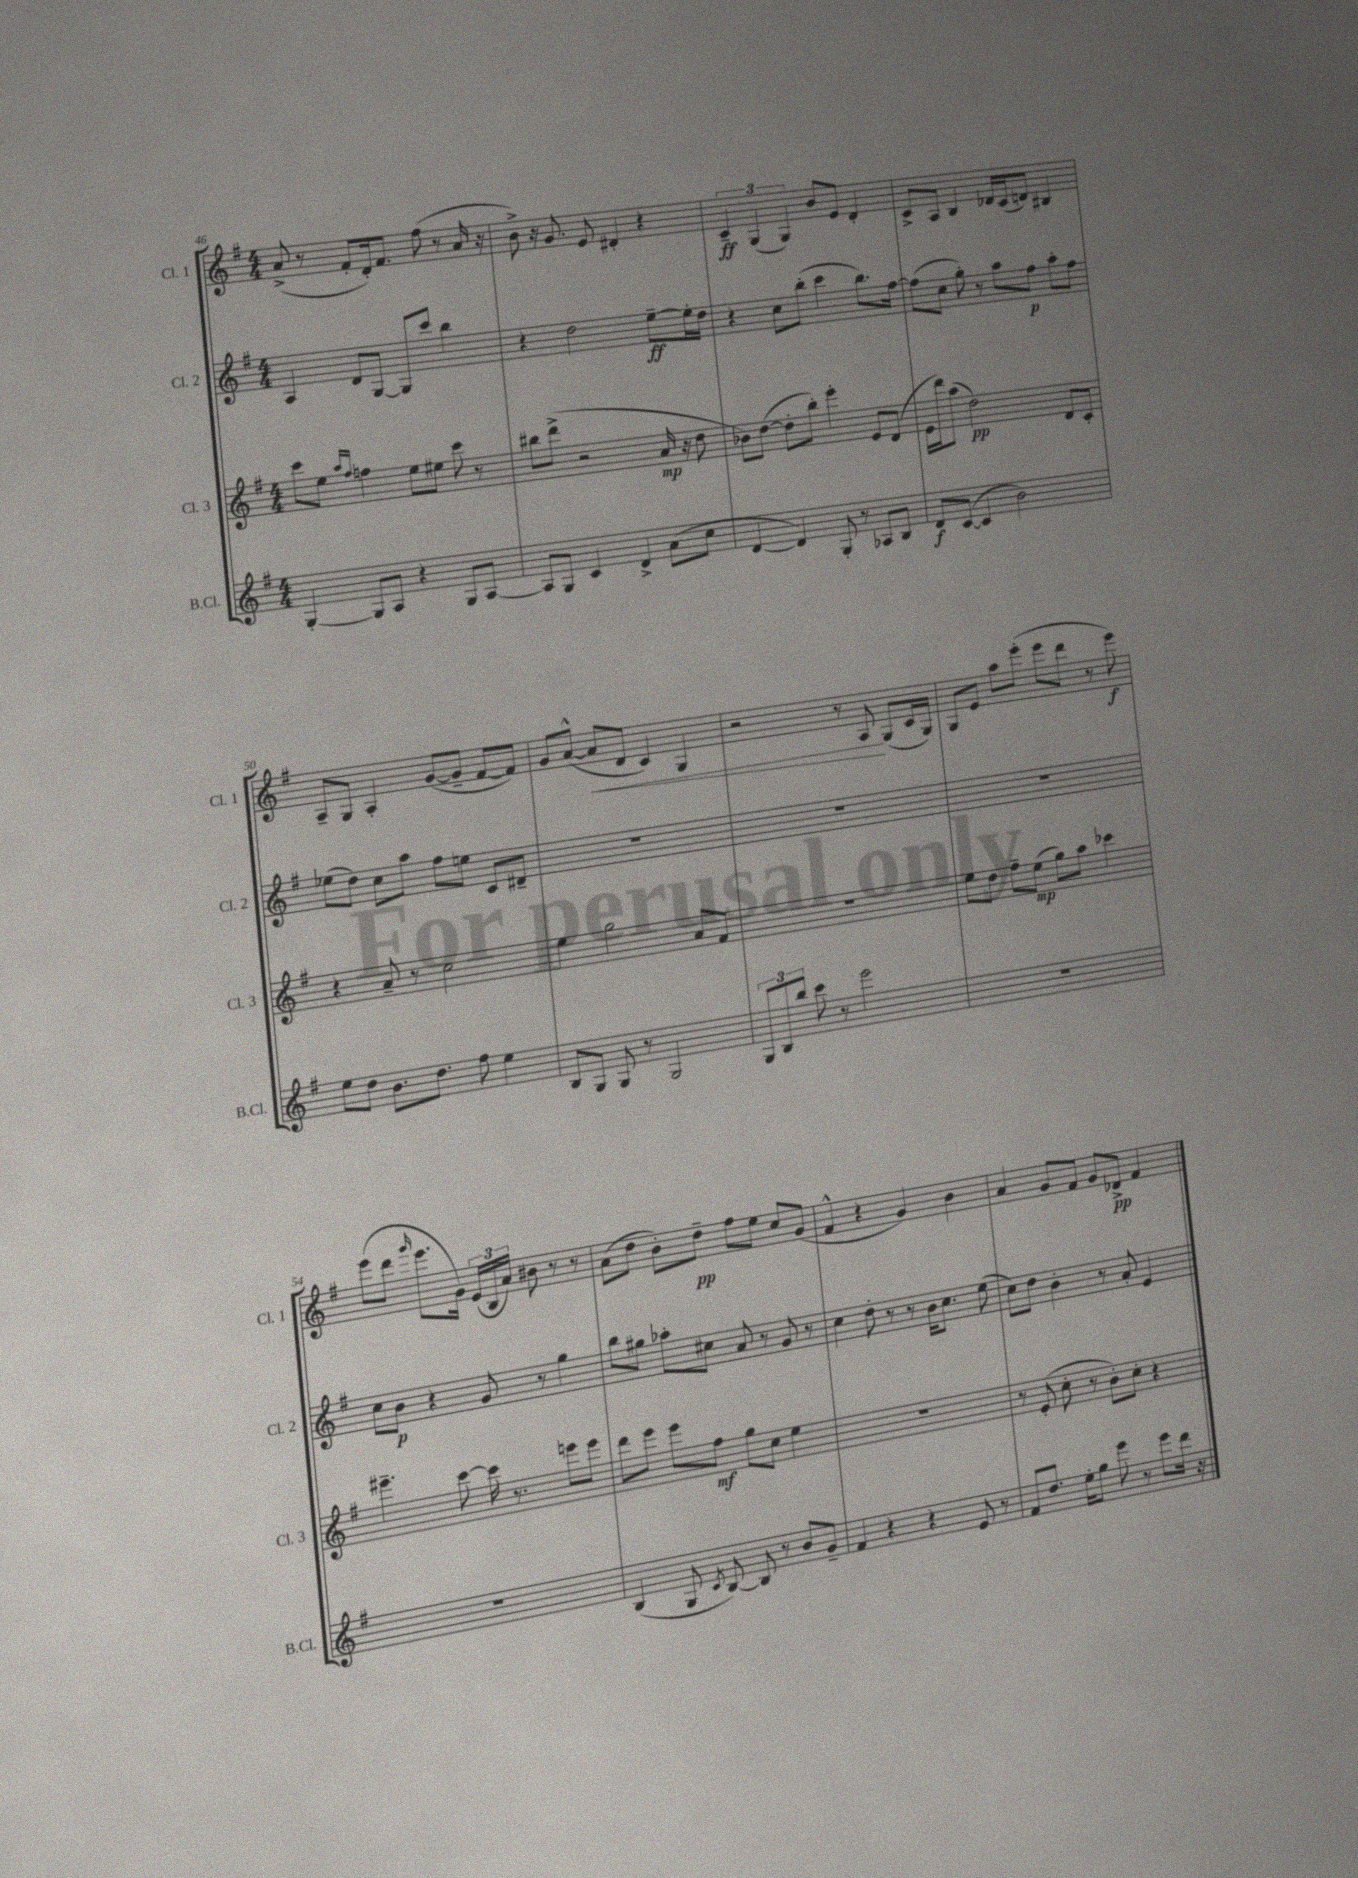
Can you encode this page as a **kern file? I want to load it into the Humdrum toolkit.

**kern	**kern	**kern	**kern
*staff4	*staff3	*staff2	*staff1
*clefG2	*clefG2	*clefG2	*clefG2
*k[f#]	*k[f#]	*k[f#]	*k[f#]
*M4/4	*M4/4	*M4/4	*M4/4
[4G'	8ccc	4A	(8a^
.	8ee	.	8r
.	16qqaa	.	.
.	16qqff#	.	.
8G]	4ff	8d	8f#'
8A	.	[8G	16d')
.	.	.	8.f#
4r	8ee	8G]	.
.	8ee#	8ccc	(8ff#
8G	8ccc	4bb	8r
[8A	8r	.	16a
.	.	.	16r
=	=	=	=
8A]	8bb#	4r	8b^)
8G	(8ddd^	.	16r
.	.	.	8.g
4c	2r	2dd	.
.	.	.	8e
4d^	.	.	4d#'
(8a	16a	[8ee~	4r
.	16r	.	.
8cc	8dd	16ee']	.
.	.	16dd	.
=	=	=	=
[4d	8b-)	4r	6c~
.	([8dd	.	.
.	.	.	(6G
4d])	8dd']	8cc	.
.	.	.	6G)
.	8bb')	(8bb'	.
8G'	4eee'	4ccc	8b
8r	.	.	8e
8A-	8e	8.bb)	4d'
8B	(8d	.	.
.	.	[16ff#	.
=	=	=	=
8d	16e	(8ff#]	8c^
.	16ddd)	.	.
([8c	(8aa	8cc	8A
4c]	2dd)	8gg')	4B
.	.	8r	.
2b)	.	8aa	16d-
.	.	.	(16c
.	.	8ff#	8d)
.	8d	8aa'	4B#
.	8c'	8ff#	.
=	=	=	=
8ee	4r	(8ee-	8A~
8dd	.	8dd)	8G
8.b	8a~	8cc	4A'
.	8r	8aa	.
8.dd	.	.	.
.	2cc	8ff#	([8g
8ff#	.	8ee	8g~]
4ee	.	8c	[8f#
.	.	8d#~	8f#])
=	=	=	=
8B	4ee	1r	8g
8G	.	.	([8a^^
8G	2gg	.	8a]
8r	.	.	8d
2G	.	.	4c)
.	8a	.	4G
.	8f#	.	.
=	=	=	=
12G	1r	1r	2r
12B	.	.	.
12bb	.	.	.
8ccc	.	.	.
8r	.	.	.
2eee	.	.	8r
.	.	.	8A
.	.	.	(8G
.	.	.	16c
.	.	.	16G)
=	=	=	=
1r	8ee	1r	8G
.	8dd	.	8e
.	8ff#~	.	8aa
.	(8ee	.	(8eee'
.	8gg)	.	8eee
.	8aa	.	8ddd
.	4ccc-	.	8r
.	.	.	8eee)
=	=	=	=
1r	4.eee#~	8cc	(8eee
.	.	8b	8ddd
.	.	.	16qqggg
.	.	4r	8.eee
.	[8ccc	.	.
.	.	.	16g)
.	16ccc]	8g	(24e
.	.	.	24B
.	8.r	.	.
.	.	.	24a)
.	.	8r	8b#
.	8eee	4gg	8r
.	8eee	.	8r
=	=	=	=
(4B	8ddd	8bb	(8a
.	8eee	8gg#	8dd
8G	8eee	8aa-'	8b')
8qc	.	.	.
[8B)	8ff#	8cc#	8dd~
8B]	8gg	8a	8ff#
8r	8cc	8r	8ee
8b	4ee	8g	8cc
8g~	.	8r	(8g
=	=	=	=
4f#	1r	4cc	4f#^^
4r	.	8dd'	4r
.	.	8r	.
4r	.	8r	4g)
.	.	16b	.
.	.	8.cc	.
8e	.	.	4b
8r	.	(8ee	.
=	=	=	=
8f#	8r	8cc)	4a
8.dd	(8e'	8dd	.
.	8cc'	4b'	8g
16ee'	.	.	.
8gg	8r	.	8f#
8eee	8b')	8r	8g
8r	8cc'	8a'	8d-^
8eee	4r	4e	4f#
16ddd	.	.	.
16r	.	.	.
==	==	==	==
*-	*-	*-	*-
